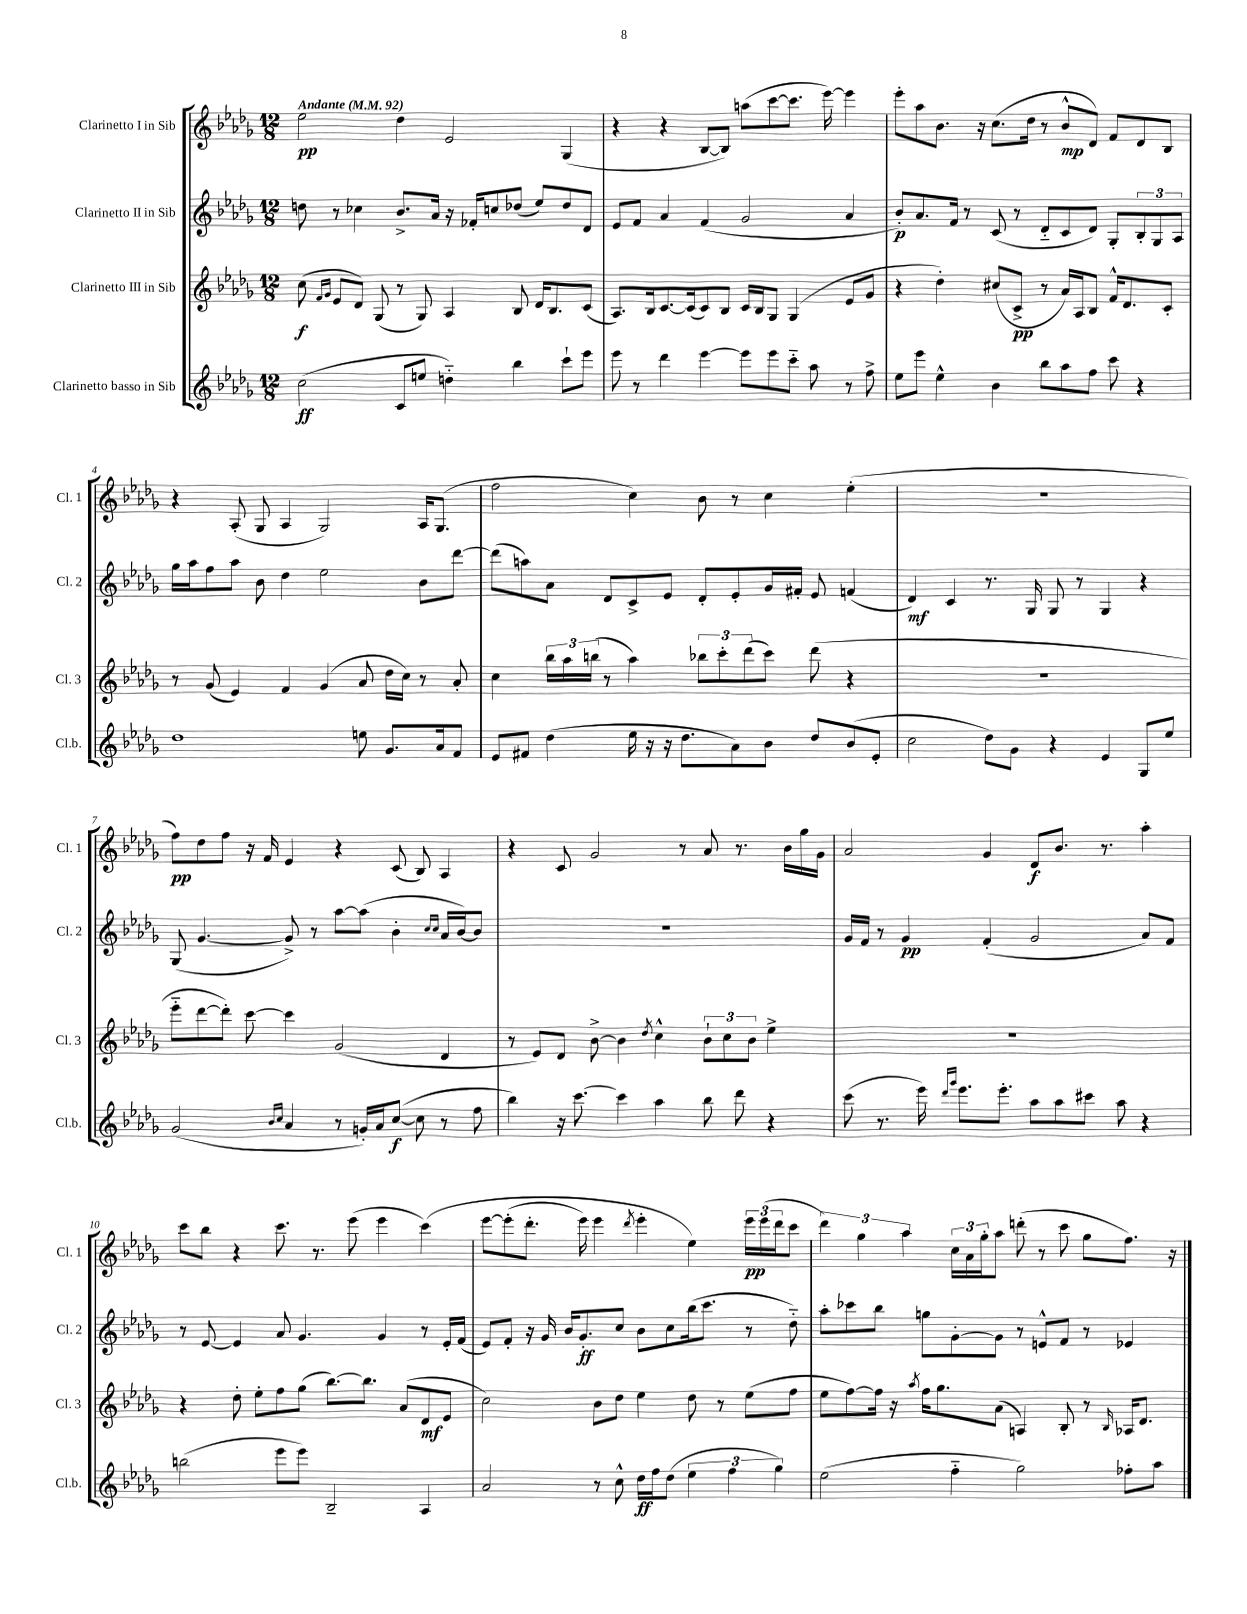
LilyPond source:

<<
\new StaffGroup <<
\new Staff = "s0" \with { instrumentName = "Clarinetto I in Sib" shortInstrumentName = "Cl. 1" } {
    \clef treble \key des \major \numericTimeSignature \time 12/8 \tempo "Andante" 4 = 92
    ees''2\pp des''4 ees'2 ges4( |
    r4 r4 bes8~ bes8) a''8( c'''8~ c'''8. ees'''16~) ees'''4 |
    ees'''8-. aes''8 bes'8. r16 c''8.( des''16 r8 bes'8-^\mp des'8) f'8 des'8 bes8 |
    r4 aes8-.( ges8 aes4 ges2) aes16 ges8.( |
    f''2 c''4) bes'8 r8 c''4 ees''4-.( |
    R1. |
    f''8\pp) des''8 f''8 r16 f'16 ees'4 r4 c'8( bes8) aes4 |
    r4 c'8 ges'2 r8 aes'8 r8. bes'16 ges''16 ges'16 |
    aes'2 ges'4 des'8\f bes'8. r8. aes''4-. |
    c'''8 bes''8 r4 c'''8. r8. ees'''8( ees'''4 c'''4)\( |
    ees'''8~ ees'''8-.( des'''8.-. ees'''16) ees'''4 \acciaccatura { des'''8 } ees'''4-. ees''4\) \tuplet 3/2 { ees'''16\pp ees'''16( des'''16 } c'''8 |
    \tuplet 3/2 { des'''4) ges''4 aes''4 } \tuplet 3/2 { c''16 aes'16 ges''16-. } aes''8 d'''8-.( r8 c'''8 ges''8 f''8.) r16 \bar "|." |
}
\new Staff = "s1" \with { instrumentName = "Clarinetto II in Sib" shortInstrumentName = "Cl. 2" } {
    \clef treble \key des \major \numericTimeSignature \time 12/8
    d''8 r8 ces''4 bes'8.-> aes'16 r16 fes'16-. c''8 des''8( ees''8) des''8 des'8 |
    ees'8 f'8 aes'4 f'4( ges'2 aes'4 |
    bes'8-.\p) aes'8. f'16 r8 c'8( r8 des'8-_ c'8 des'8) ges8-. \tuplet 3/2 { bes8-. ges8 aes8 } |
    ges''16 aes''16 f''8 aes''8 bes'8 des''4 ees''2 bes'8 des'''8~ |
    des'''8( a''8) aes'8 des'8 c'8-> ees'8 des'8-. ees'8-. ges'16 fis'16-. ees'8 f'4( |
    des'4\mf) c'4 r8. ges16 ges8 r8 ges4 r4 |
    ges8( ges'4.~ ges'8->) r8 aes''8~ aes''8( bes'4-. \grace { c''16 c''16 } aes'16 bes'16~) bes'8 |
    R1. |
    ges'16 f'16 r8 ges'4\pp f'4-.( ges'2 aes'8) f'8 |
    r8 ees'8~ ees'4 aes'8 ges'4. ges'4 r8 ees'16-. f'16( |
    ees'8) f'8-. r16 ges'16 bes'16 ges'8.-.\ff c''8 bes'8 c''8 bes''16( c'''8. r8 des''8-_) |
    aes''8-. ces'''8 bes''8 g''8 ges'8~-. ges'8 r8 e'8-^ f'8 r8 ees'4 \bar "|." |
}
\new Staff = "s2" \with { instrumentName = "Clarinetto III in Sib" shortInstrumentName = "Cl. 3" } {
    \clef treble \key des \major \numericTimeSignature \time 12/8
    c''8\f( \grace { f'16 ges'16 } ees'8 des'8) ges8( r8 ges8) aes4 bes8 des'16 bes8. c'8( |
    aes8.) bes16 c'8.~ c'16( c'8) bes8 c'16 bes16 ges8 ges4( ees'8 ges'8 |
    r4 des''4-.) cis''8( c'8->\pp r8 aes'16) aes16 bes8 f'16-^ des'8. c'8-. |
    r8 ges'8( ees'4) f'4 ges'4( aes'8 des''16 c''16) r8 aes'8-. |
    c''4 \tuplet 3/2 { bes''16 aes''16 b''16( } r8 aes''4) \tuplet 3/2 { bes''8 c'''8-. des'''8( } c'''8) des'''8( r4 |
    R1. |
    ees'''8-_ des'''8~ des'''8-.) c'''8~ c'''4 ges'2( des'4 |
    r8 ees'8) des'8 bes'8~-> bes'4 \acciaccatura { des''8 } c''4-^ \tuplet 3/2 { bes'8-! c''8 bes'8 } ees''4-> |
    R1. |
    r4 des''8-. ees''8-. f''8 ges''8( bes''8.~) bes''8. aes'8( des'8\mf ees'8 |
    c''2) bes'8 des''8 ees''4 des''8 r8 ees''8( f''8 |
    ees''8 f''8~) f''16 r16 \acciaccatura { aes''8 } f''16 ges''8. aes'8( a4) bes8-. r8 \grace { bes16 } aes16 des'8. \bar "|." |
}
\new Staff = "s3" \with { instrumentName = "Clarinetto basso in Sib" shortInstrumentName = "Cl.b." } {
    \clef treble \key des \major \numericTimeSignature \time 12/8
    c''2\ff( c'8 e''8 d''4-_) bes''4 c'''8-! ees'''8 |
    ees'''8 r8 des'''4 ees'''4~ ees'''8 ees'''8 c'''8-_ aes''8 r8 f''8-> |
    ees''8 ees'''8 ees''4-^ bes'4 bes''8 aes''8 f''8 c'''8 r4 |
    des''1 e''8 ges'8. aes'16 f'8 |
    ees'8 fis'8 des''4( ees''16 r16 r16 des''8. aes'8) bes'8 des''8 bes'8( ees'8-. |
    c''2 des''8) ges'8 r4 ees'4 ges8 ees''8 |
    ges'2( \grace { bes'16 c''16 } aes'4 r8 g'16-.) aes'16 c''8~\f( c''8 r8 f''8 |
    bes''4) r16 c'''8.~ c'''4 aes''4 bes''8 des'''8 r4 |
    c'''8( r8. ees'''16) \grace { des'''16 ges'''16 } ees'''8. ees'''8.-. aes''8 aes''8 cis'''8 aes''8 r4 |
    b''2( ees'''8 ees'''8) bes2-- aes4 |
    aes'2 r8 c''8-^ des''16\ff f''16 des''8( \tuplet 3/2 { ees''4 f''4 ges''4) } |
    ees''2( f''4-_ ges''2) fes''8-. aes''8 \bar "|." |
}
>>
>>
